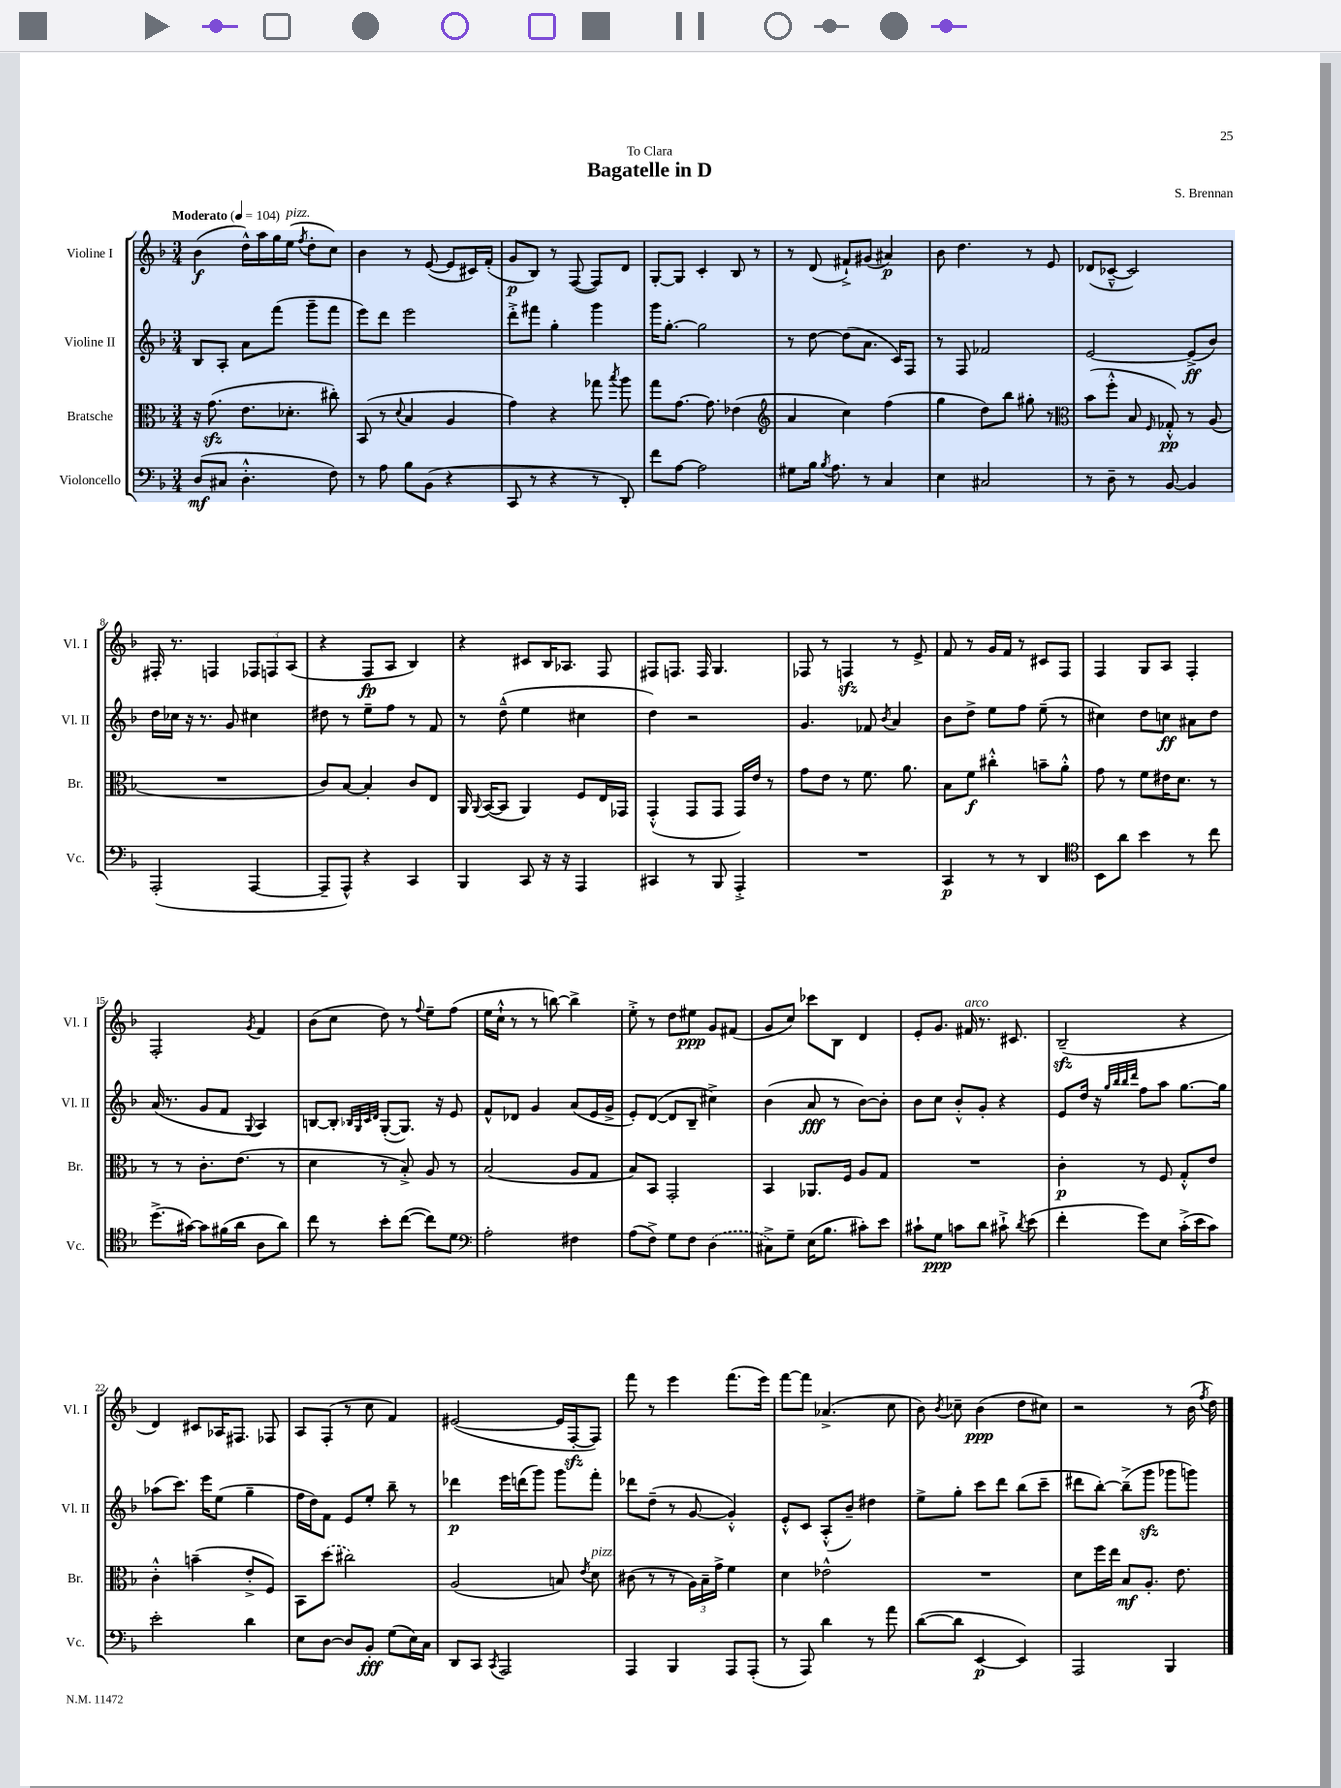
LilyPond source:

\header { title = "Bagatelle in D" composer = "S. Brennan" dedication = "To Clara" }
<<
\new StaffGroup <<
\new Staff = "s0" \with { instrumentName = "Violine I" shortInstrumentName = "Vl. I" } {
    \clef treble \key f \major \numericTimeSignature \time 3/4 \tempo "Moderato" 4 = 104
    \autoBeamOff bes'4\f( d''16[-^) a''16 g''16 e''16]^\markup { \italic "pizz." }( \acciaccatura { f''8 } d''8[-. c''8]) |
    bes'4 r8 e'8~( e'8[ cis'16) f'16]-.( |
    g'8[\p bes8]) r8 f8~( f8[) d'8] |
    g8[~-. g8] c'4-. bes8 r8 |
    r8 d'8( fis'8[-!->) gis'8]( ais'4\p) |
    bes'8 d''4. r8 e'8 |
    des'8[( ces'8]~---^ ces'2) |
    fis16-. r8. f4 \tuplet 3/2 { fes8[ f8 a8]( } |
    r4 f8[\fp a8] bes4) |
    r4 cis'8[ bes16 aes8.] f8 |
    fis8[ f8.] f16 g4. |
    fes8 r8 f4\sfz r8 e'8-> |
    f'8 r8 g'16[ f'16] r8 cis'8[ f8] |
    f4 g8[ a8] f4-. |
    f2-. \acciaccatura { g'8 } f'4 |
    bes'8[( c''8] d''8) r8 \appoggiatura { f''8 } e''8[-- f''8]( |
    e''16[ c''16]-!-^ r8 r8 b''8~) b''4-> |
    e''8-.-> r8 d''8[ eis''8]\ppp g'8[ fis'8]( |
    g'8[ c''8]) ces'''8[ bes8] d'4 |
    e'8[-. g'8.] fis'16^\markup { \italic "arco" } r8. cis'8. |
    bes2--\sfz( r4 |
    d'4) cis'8[ aes16 fis8.] fes8 |
    a8[ f8]-.( r8 c''8 f'4) |
    eis'2~( eis'16[ f16~-.\sfz f8]) |
    f'''8 r8 e'''4 f'''8.[( e'''16]) |
    f'''8[~ f'''8] aes'4.->( c''8 |
    bes'8) \acciaccatura { bes'8 } ces''8-- bes'4\ppp( d''8[ cis''8]) |
    r2 r8 bes'16( \acciaccatura { f''8 } d''16) \bar "|." |
}
\new Staff = "s1" \with { instrumentName = "Violine II" shortInstrumentName = "Vl. II" } {
    \clef treble \key f \major \numericTimeSignature \time 3/4
    \autoBeamOff bes8[ a8]-. a'8[ f'''8]( g'''8[-- f'''8] |
    e'''8[) d'''8] e'''2 |
    d'''8[-.-> fis'''8] g''4-. g'''4 |
    g'''16[ g''8.]~-. g''2 |
    r8 d''8~ d''8[( a'8.] c'16[) f8] |
    r8 f8 fes'2 |
    e'2~ e'8[->\ff( bes'8]) |
    d''16[ ces''16] r16 r8. g'8 cis''4 |
    dis''8 r8 e''8[-- f''8] r8 f'8 |
    r8 d''8---^( e''4 cis''4 |
    d''4) r2 |
    g'4. fes'8 \acciaccatura { bes'8 } a'4 |
    bes'8[ d''8]-> e''8[ f''8] e''8--( r8 |
    cis''4) d''8[ c''8]\ff ais'8[ d''8] |
    a'16( r8. g'8[ f'8] \appoggiatura { g8 } a4) |
    b8[~ b8]-. \grace { bes32[ g32 c'32 d'32] } g8[~-.( g8.]) r16 e'8 |
    f'8[-^ des'8] g'4 a'8[( e'16 g'16]-> |
    e'8[-.) d'8]~( d'8[ bes8]-- cis''4->) |
    bes'4( a'8\fff r8 bes'8[~) bes'8]-. |
    bes'8[ c''8] bes'8[-.-^ g'8]-. r4 |
    e'8[ d''16] r16 \grace { g''32[ bes''32 bes''32 d'''32] } f''8[ a''8] g''8.[~ g''16] |
    aes''8[( c'''8.]) e'''16[ e''8]( g''4-- |
    f''16[ d''16) f'8] e'8[ e''8]-. bes''8-- r8 |
    des'''4\p e'''16[ d'''16( g'''8]) g'''8[ f'''8]-. |
    des'''8[ d''8]--( r8 g'8~ g'4-.-^) |
    e'8[-.-^ c'8] a8[-.-^( bes'8]--) dis''4 |
    e''8[-> g''8]-. c'''8[ d'''8] bes''8[( c'''8]-- |
    dis'''8[ bes''8]~-.) bes''8[--->( g'''8]\sfz ges'''8[ g'''8]) \bar "|." |
}
\new Staff = "s2" \with { instrumentName = "Bratsche" shortInstrumentName = "Br." } {
    \clef alto \key f \major \numericTimeSignature \time 3/4
    \autoBeamOff r16 g'8.\sfz( e'8.[ des'8.]-. cis''8-.) |
    bes,8( r8 \appoggiatura { d'8 } bes4 a4 |
    g'4) r4 ges''8 \acciaccatura { bes''8 } a''8 |
    g''8[ g'8.]~ g'8. ees'4( |
    \clef treble a'4 c''4) f''4( |
    g''4 d''8[) bes''8] gis''8-. r8 |
    \clef alto bes'8[( f''8]-.-^ bes8 \grace { f16 } ges8-.-^\pp) r8 a8( |
    R2. |
    c'8[) bes8]~ bes4-. c'8[ e8] |
    a,16 \appoggiatura { a,8 } bes,16[~( bes,8] a,4) f8[ e16 ges,16] |
    g,4-.-^( g,8[ g,8] g,16[) e'16] r8 |
    g'8[ e'8] r8 f'8. a'8. |
    bes8[ f'8]\f cis''4-.-^ b'8[-- a'8]-.-^ |
    g'8 r8 f'8[ eis'16 d'8.] r8 |
    r8 r8 c'8.[-. e'8.]( r8 |
    d'4 r8 bes8-.->) a8 r8 |
    bes2( a8[ g8] |
    bes8[) bes,8] g,2-. |
    bes,4 aes,8.[ f16] a8[ g8] |
    R2. |
    c'4-.\p r8 f8 g8[-.-^ e'8] |
    c'4-.-^ b'4--( e'8[-.-> f8]) |
    bes,8[ \once \slurDashed d''8]( cis''2) |
    a2( b8) \acciaccatura { e'8 } d'8^\markup { \italic "pizz." } |
    cis'8( r8 r8 \tuplet 3/2 { a16[) bes16-- g'16]-> } f'4 |
    d'4 ees'2-^ |
    R2. |
    d'8[ f''16 e''16] bes8[\mf a8.]-. e'8. \bar "|." |
}
\new Staff = "s3" \with { instrumentName = "Violoncello" shortInstrumentName = "Vc." } {
    \clef bass \key f \major \numericTimeSignature \time 3/4
    \autoBeamOff d8[\mf( cis8] d4.-.-^ f8) |
    r8 a8 bes8[ bes,8]( r4 |
    c,8 r8 r4 r8 d,8-.) |
    f'8[ a8]~ a2 |
    gis8[ bes16] \acciaccatura { bes8 } a8. r8 c4 |
    e4 cis2 |
    r8 d8-- r8 bes,8~ bes,4 |
    a,,2-.( a,,4~ |
    a,,8[-- a,,8]-^) r4 c,4 |
    bes,,4 c,8 r16 r16 a,,4 |
    cis,4 r8 bes,,8 a,,4-.-> |
    R2. |
    c,4\p r8 r8 d,4 |
    \clef tenor bes,8[ a'8] bes'4 r8 c''8 |
    d''8.[->( gis'16]~) gis'8[ fis'16( a'16] a8[ a'8]) |
    c''8 r8 bes'8[-. c''8]~( c''8[) d'8] |
    \clef bass a2-. fis4 |
    a8[( f8]->) g8[ f8] \once \slurDashed d4( |
    cis8[->) g8]-- e16[( bes8.] cis'8[-.) e'8] |
    cis'8[-! g8]\ppp c'8[ d'8] cis'8-!-> \acciaccatura { d'8 } e'8( |
    f'4-. g'8[) e8] c'16[-.->( e'16 c'8]) |
    e'2-. d'4 |
    e8[ d8]~ d8[ bes,8]-.\fff g8[( e16) c16] |
    d,8[ c,8] \acciaccatura { c,8 } a,,2 |
    a,,4 bes,,4 a,,8[ a,,8]-.( |
    r8 a,,8) d'4 r8 a'8 |
    d'8[~( d'8] e,4~\p e,4) |
    a,,2 bes,,4 \bar "|." |
}
>>
>>
